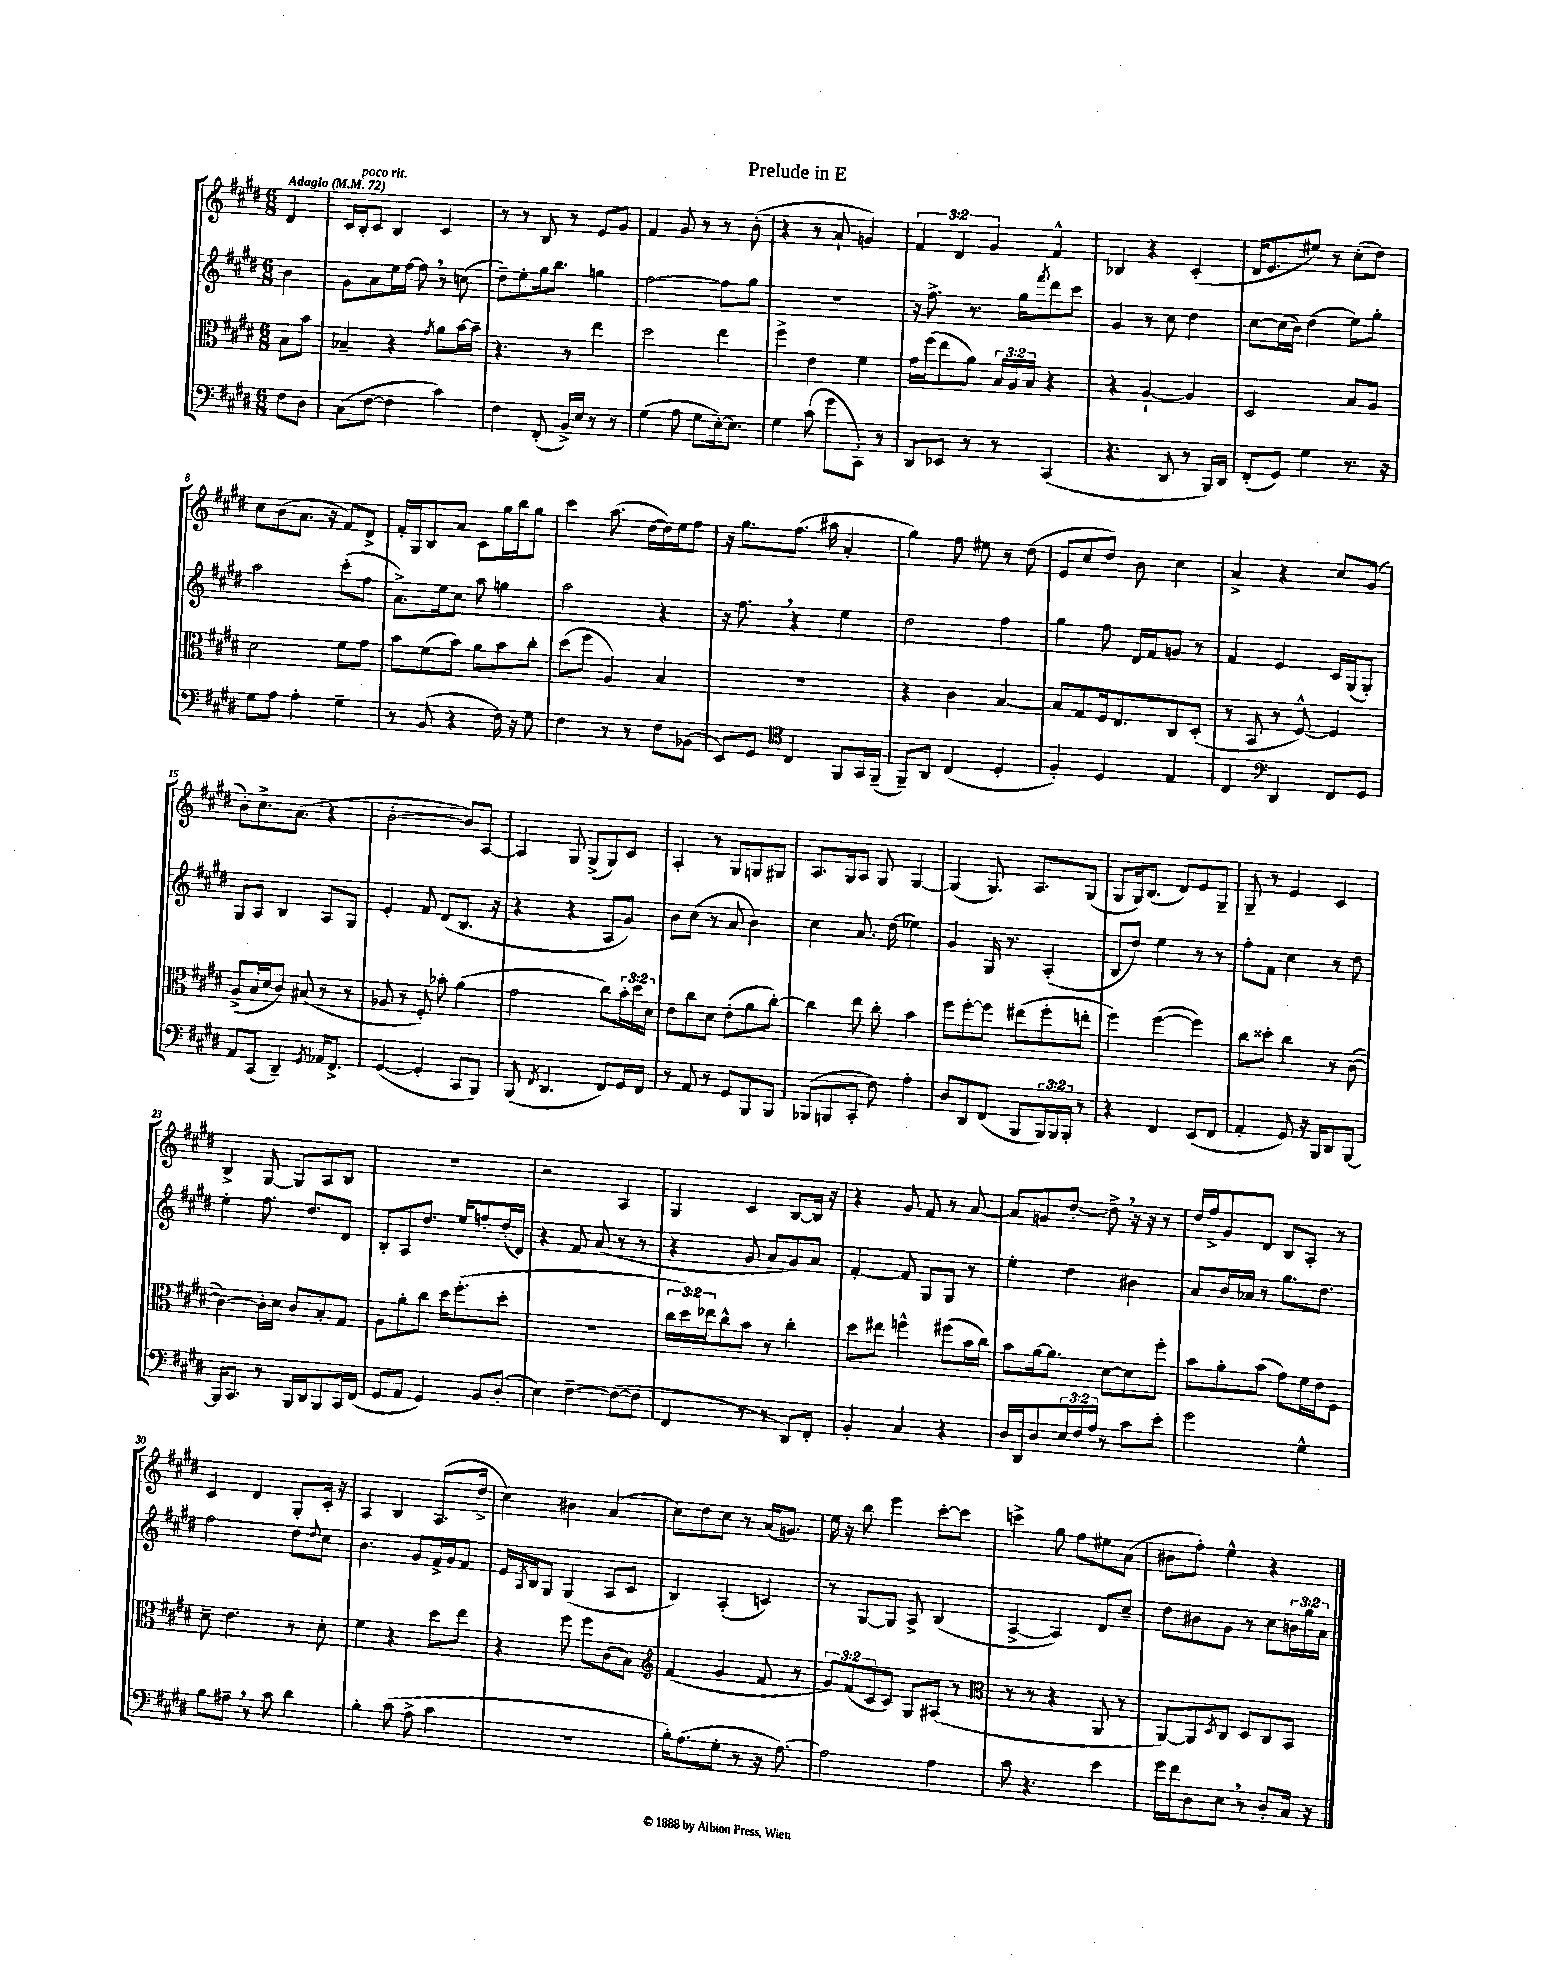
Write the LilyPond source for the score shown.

\header { title = "Prelude in E" }
<<
\new StaffGroup <<
\new Staff = "s0" {
    \clef treble \key e \major \numericTimeSignature \time 6/8 \override Staff.TupletNumber.text = #tuplet-number::calc-fraction-text \partial 4 \tempo "Adagio" 4 = 72
    dis'4 |
    cis'16 b16-.^\markup { \italic "poco rit." } cis'8 b4 cis'4 |
    r8 r8 b8 r8 e'8 gis'8 |
    fis'4 gis'8 r8 r8 b'8-.( |
    r4 r8 a'8-! g'4) |
    \tuplet 3/2 { fis'4 dis'4 gis'4 } fis'4-^ |
    bes4 r4 cis'4-.( |
    dis'16 e'8. eis''8) r8 cis''8-.( dis''8) |
    cis''8 b'8( a'8. r16 fis'8) dis'8-> |
    fis'16-. gis16 b8 a'8 cis'8 gis''16 b''16 gis''8 |
    cis'''4 a''8.( dis''16~ dis''16) e''16 fis''8 |
    r16 gis''8. fis''8.( ais''16 a'4-. |
    gis''4) fis''8 eis''8 r8 dis''8( |
    e'8 cis''8 dis''8) b'8 cis''4 |
    a'4-> r4 cis''8 gis'8( |
    b'8-.) cis''8.-> a'8.( r4 |
    b'2~-. b'8) a8~ |
    a4 gis8 gis8->( gis8) cis'8 |
    a4-. r8 gis8 g8 gis8 |
    a8. gis16 a8 gis8 gis4~ |
    gis4( gis8.) a8. gis8( |
    gis8 gis16) b8.( dis'8) e'8 gis8-- |
    gis8-- r8 e'4 cis'4 |
    b4-> gis8~ gis8 a8 b8 |
    R2. |
    r2 a4 |
    gis4 cis'4 b8~ b16 r16 |
    r4 gis'8 fis'8 r8 a'8~ |
    a'8 g'8 dis''8~-. dis''8-> \breathe r16 r16 r8 |
    dis''16 fis''16-> gis'8 dis'8 b8 a8-. r8 |
    cis'4 dis'4 gis8-. cis'16-. r16 |
    a4 b4 a8.( dis''16-> |
    cis''4) bis'4 a'4( |
    cis''8) dis''8 cis''8 r8 a'16( g'8.) |
    e''16 r16 b''8 e'''4 cis'''8~-. cis'''8 |
    c'''4-> gis''8 fis''8 eis''8 a'8( |
    bis'8 fis''8-.) e''4-^ r4 \bar "|." |
}
\new Staff = "s1" {
    \clef treble \key e \major \numericTimeSignature \time 6/8 \override Staff.TupletNumber.text = #tuplet-number::calc-fraction-text \partial 4
    b'4 |
    gis'8 a'8 e''16 fis''16~ fis''8 \breathe r8 c''8( |
    dis''8--) e''8-. gis''16 b''8. g''4 |
    fis''2~ fis''8 gis''8 |
    R2. |
    r16 fis''8.-> r8. gis''16 \acciaccatura { fis'''8 } dis'''8 cis'''8 |
    gis'4 r8 cis''8 dis''4 |
    cis''8~ cis''16( b'16) dis''4( e''8) gis''8-. |
    a''2 cis'''8-.( fis''8 |
    a'8.->) e''16 cis''8 a''8 g''4 |
    a''2 r4 |
    r16 fis''8. \breathe r4 e''4 |
    dis''2 fis''4 |
    gis''4 fis''8 dis'16 fis'16 g'8 r8 |
    fis'4 e'4 cis'16 gis16( gis8-.) |
    gis8 a8 b4 a8 gis8 |
    e'4-. fis'8 dis'8( b8. r16 |
    r4 r4 a8 gis'8) |
    b'8 cis''8( r8 a'8 b'4) |
    cis''4 a'8. dis''16( ees''4) |
    gis'4 gis16 r8. a4-.( |
    b8 dis''8) e''4 r8 r8 |
    fis''8-. fis'8 cis''4 r8 dis''8 |
    e''4-. fis''8. dis''8. dis'8 |
    b8-. a8 dis''8. e''16 f''8-. dis''16-.( dis'16) |
    r4 fis'8 a'8( r8 r8 |
    r4 gis'8 a'8 gis'8) a'8 |
    fis'4~-. fis'8 gis8 gis8 r8 |
    e''4-. dis''4 bis'4 |
    a'8 b'16 aes'16 r8 gis''8. dis''8. |
    fis''2 dis''8 \appoggiatura { dis''8 } cis''8 |
    b'4. gis'8 fis'16-> gis'16 fis'8 |
    e'16 \acciaccatura { a8 } b16 gis8 gis4( a8 cis'8 |
    b4) a4-.( c'4) |
    r8 gis8~ gis8 a8-> b4( |
    a4~-> a4) dis'8 cis''8-- |
    dis''8 bis'8 gis'8 r8 cis''8 \tuplet 3/2 { b'16 gis''16 a'16 } \bar "|." |
}
\new Staff = "s2" {
    \clef alto \key e \major \numericTimeSignature \time 6/8 \override Staff.TupletNumber.text = #tuplet-number::calc-fraction-text \partial 4
    b8 b'8 |
    bes4-- r4 \acciaccatura { gis'8 } a'8 b'16~ b'16-- |
    r4. r8 e''4 |
    dis''2 e''4 |
    fis''4-> e'4 fis'4 |
    gis'16 fis''16( e''8 a'8) \tuplet 3/2 { b16 a16 b16 } r4 |
    r4 a4~-! a4 |
    dis2 b8 a8 |
    dis'2 fis'8 gis'8 |
    b'8 fis'8( b'8) a'8 b'8 cis''8-. |
    dis''8( fis''8 a4) b4 |
    R2. |
    r4 cis'4 b4~ |
    b8 gis8 fis16 e8. cis8 dis8-.( |
    r8 b,8 r8 fis8~-^) fis4 |
    a8->( b16 dis'16 cis'8) bis8( r8 r8 |
    aes8 r8 fis8-.) bes'8-. a'4( |
    gis'2 cis''8) \tuplet 3/2 { b'16-. dis''16 dis'16 } |
    e'8 cis''8 dis'8 e'8-.( a'8 cis''8~-.) |
    cis''4 e''8 cis''8-. b'4 |
    fis''8 fis''8~-. fis''8 eis''8( fis''8-. e''8-. |
    fis''4) fis''4~( fis''4) |
    cis''8 disis''8-. cis''4 r8 cis'8~( |
    cis'4~) cis'16-. dis'16 cis'8 b8-. gis8 |
    a8 a'8-. cis''8 dis''16 fis''8.-.( dis''8-. |
    R2. |
    \tuplet 3/2 { cis''16 dis''16) ees''16 } cis''8-^ b'8 r8 cis''4-. |
    dis''8 eis''8 f''4-^ fis''8( b'16 cis''16) |
    b'8 a'16~ a'8. dis'8~ dis'8 fis''8-. |
    b'8 a'8-. b'8( gis'8) fis'16 e'16 fis8 |
    dis'8-- e'4. r8 dis'8-. |
    fis'4 r4 dis''8 e''8 |
    r4 fis''8 fis''8 cis'8( b8) |
    \clef treble fis'4( gis'4 fis'8 r8 |
    \tuplet 3/2 { gis'8) fis'8( cis'8 } cis'8) gis8 ais8( r8 |
    \clef alto r8 r8 r4 a,8 r8 |
    a,8~) a,8 \acciaccatura { dis8 } cis8 dis8 cis8 b,8 \bar "|." |
}
\new Staff = "s3" {
    \clef bass \key e \major \numericTimeSignature \time 6/8 \override Staff.TupletNumber.text = #tuplet-number::calc-fraction-text \partial 4
    fis8 dis8 |
    cis8( fis8~ fis4 cis'4) |
    fis4 fis,8-.( b,16->) e16 r8 r8 |
    gis4( a8 gis8 e16~-.) e8. |
    gis4 cis'8( gis'8 cis,8-.) r8 |
    dis,8 ees,8 r8 r8 cis,4( |
    r4. dis,8 r8 b,,16) dis,16 |
    fis,8-.( gis,8) gis4 r8. r16 |
    gis8 a8 a4-. gis4-- |
    r8 b,8( r4 fis16) r16 gis8 |
    fis4 r8 r8 fis8 bes,8( |
    e,8) gis,8 \clef tenor cis4 fis,8 gis,16 fis,16--( |
    fis,8--) a,8 cis4( dis4-. |
    fis4-.) dis4 e4 |
    cis4 \clef bass dis,4 fis,8 gis,8 |
    a,8 cis,8( dis,4--) \acciaccatura { gis,8 } aes,16 fis,8.-> |
    gis,4~( gis,4-. cis,8 b,,8) |
    b,,8( \acciaccatura { fis,8 } dis,4. fis,8) gis,16 fis,16 |
    r8 a,8 r8 gis,8 b,,8 b,,8 |
    bes,,8( b,,8 cis,8-. fis8) a4-. |
    dis8 dis,8 fis,8( b,,8 \tuplet 3/2 { b,,16) b,,16 b,,16-. } r8 |
    r4 fis,4 e,8( fis,8 |
    a,4-. gis,8) r16 b,,16 dis,8 b,,8~ |
    b,,16 cis,8. r8 b,,16 dis,16 b,,8 cis,16 fis,16( |
    gis,8 a,8 gis,4) b,8 dis8-.( |
    e4) fis4~-- fis8~( fis8 |
    fis,4 r8 r8 dis,8) fis,8-. |
    b,4-. cis4 r4 |
    dis16 dis,16 dis8 \tuplet 3/2 { e16 fis16 a16 } r8 cis'8 e'8-. |
    gis'2 gis4-^ |
    b8 ais8-- \breathe r8 cis'8 dis'4 |
    b4-. cis'8( a8-> cis'4 |
    R2. |
    b16-.) a8.( gis8-. r8 r16 a8.~) |
    a2 a4 |
    cis'8 r4. e'4 |
    gis'16 fis'16 dis8 e8 \breathe r8 dis8-. cis16 r16 \bar "|." |
}
>>
>>
